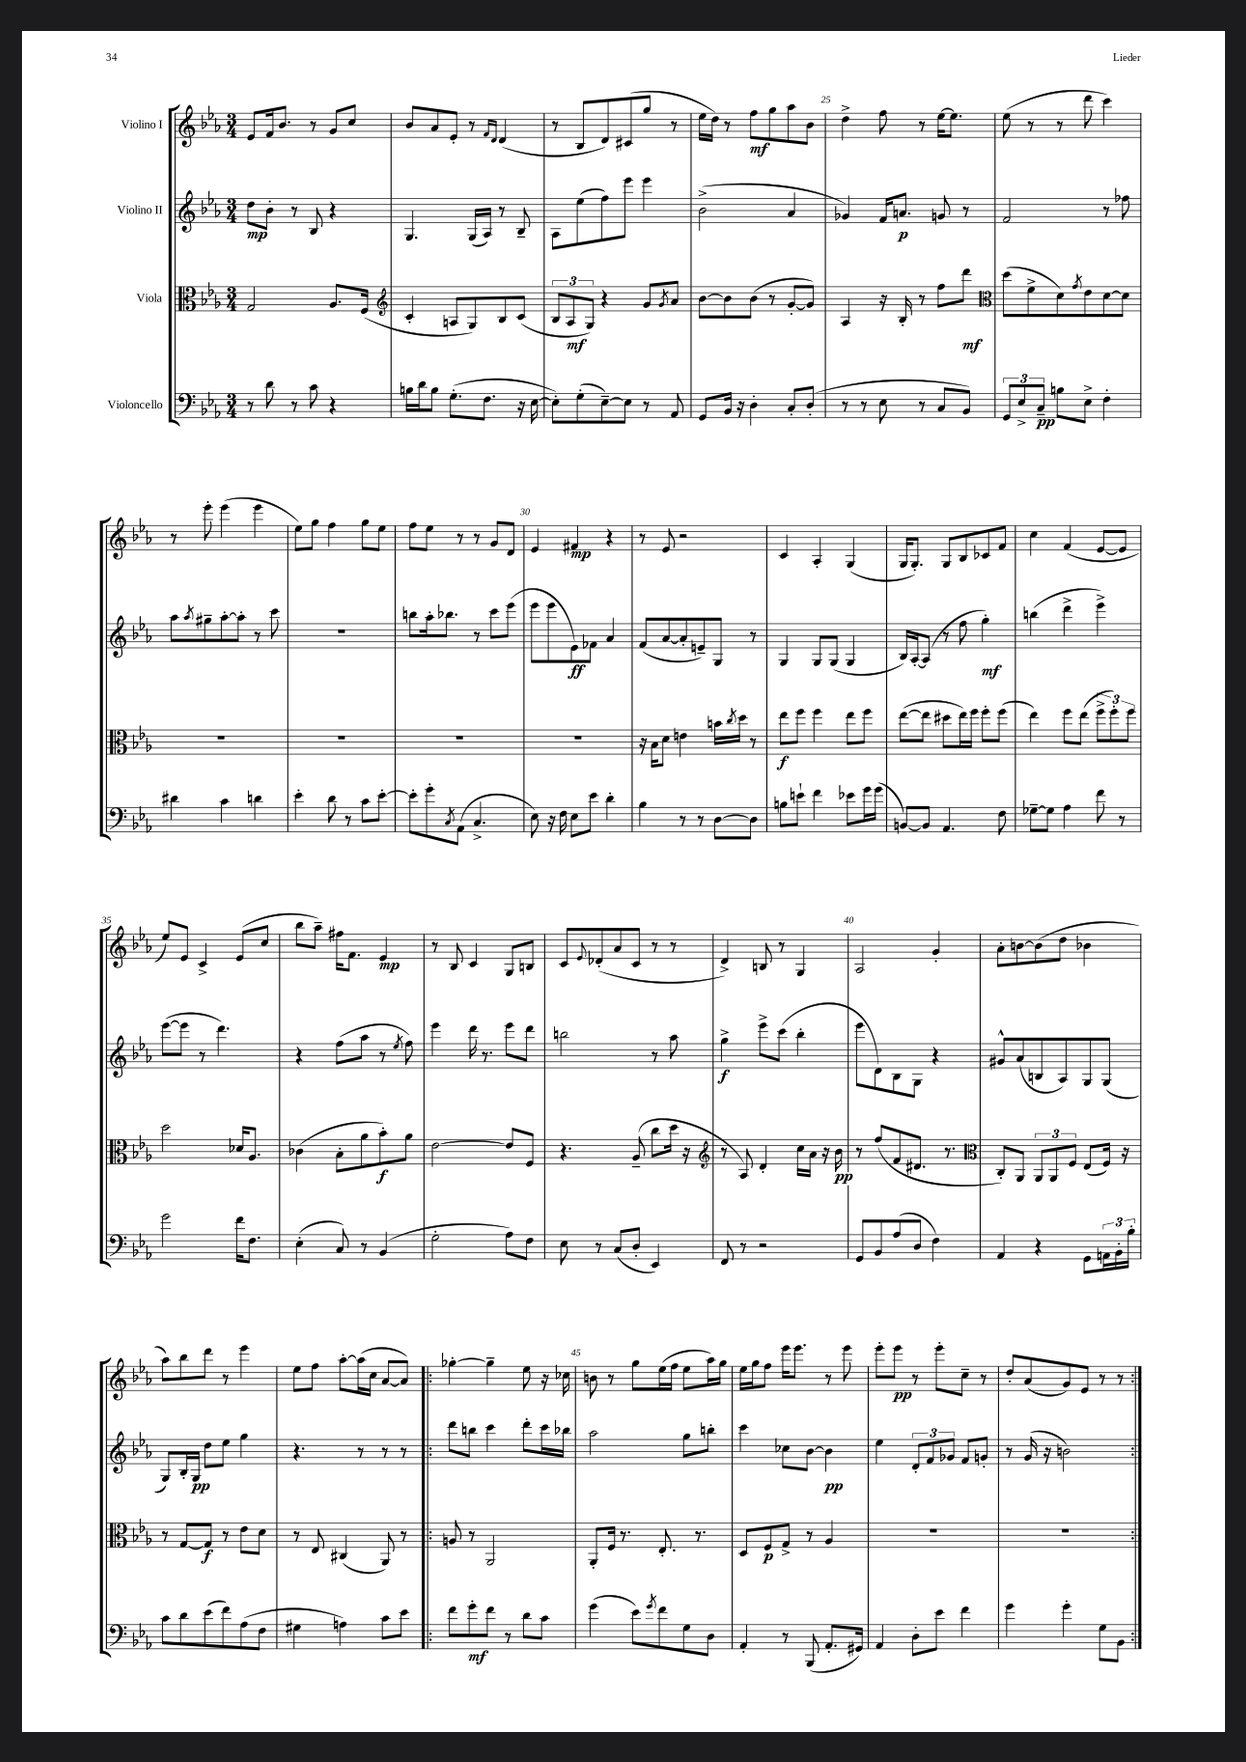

**kern	**kern	**kern	**kern
*staff4	*staff3	*staff2	*staff1
*clefF4	*clefC3	*clefG2	*clefG2
*k[b-e-a-]	*k[b-e-a-]	*k[b-e-a-]	*k[b-e-a-]
*M3/4	*M3/4	*M3/4	*M3/4
8r	2G	8dd	8e-
8d	.	8b-'	16f
.	.	.	8.b-
8r	.	8r	.
8c	.	8B-	8r
4r	8.A-	4r	8g
.	.	.	8cc
.	(16F	.	.
=	=	=	=
*	*clefG2	*	*
16B	4c'	4.G	8b-
16d	.	.	.
8B	.	.	8a-
(8.G'	8A	.	8e-'
.	8G)	(16G	8r
8.F	.	16A-)	.
.	.	.	16qqf
.	.	.	16qqd
.	8B-	8r	(4d
16r	(8c	8B-~	.
[16E-	.	.	.
=	=	=	=
8E-'])	12B-	8A-	8r
.	12A-	.	.
(8G'	.	(8ee-	8B-
.	12G)	.	.
[8E-~)	4r	8ff)	8d)
8E-]	.	8eee-	(8c#
8r	8g	4eee-	8gg
.	8qg	.	.
8AA-	8a-	.	8r
=	=	=	=
8GG	[8b-	(2b-^	16ee-
.	.	.	16dd)
16BB-	8b-]	.	8r
16r	.	.	.
4D'	(8b-	.	8ff
.	8r	.	8gg
8C'	[8g'	4a-	8aa-
(8D'	8g])	.	8b-
=	=	=	=
8r	4A-	4g-)	4dd^
8r	.	.	.
8E-	16r	16f	8ff
.	16B-'	8.a	.
8r	8r	.	8r
8C	8ff	8g	[16ee-
.	.	.	8.ee-]
8BB-)	8ddd	8r	.
=	=	=	=
*	*clefC3	*	*
12GG	(8dd	2f	(8ee-
12E-^	.	.	.
.	8f^	.	8r
12C~	.	.	.
8B	8d)	.	8r
.	8qg	.	.
8E-^	8e-	.	8ddd
4F'	[8d	8r	4ccc)
.	8d]	8ff-	.
=	=	=	=
4d#	2.r	8aa-	8r
.	.	8qaa-	.
.	.	8gg#~	8eee-'
4c	.	[8aa-'	(4eee-
.	.	8aa-']	.
4d	.	8r	4eee-
.	.	8ccc	.
=	=	=	=
4e-'	2.r	2.r	8ee-)
.	.	.	8gg
8d	.	.	4ff
8r	.	.	.
8c	.	.	8gg
[8e-'	.	.	8ee-
=	=	=	=
8e-']	2.r	8bb	8ff
8g'	.	16aa-'	8ee-
.	.	8.bb-	.
8qC	.	.	.
(8AA-	.	.	8r
4.C^	.	8r	8r
.	.	8ccc	8g
.	.	(8eee-	8d
=	=	=	=
8E-)	2.r	8eee-	4e-
16r	.	8eee-	.
16F	.	.	.
8E-	.	8e-)	4f#
8e-	.	8f-	.
4d'	.	4a-	4r
=	=	=	=
4B-	16r	(8f	8r
.	16B-	.	.
.	8d	[8a-	8e-
8r	4e	8a-']	2r
8r	.	8e~)	.
[8D	16b	8G	.
.	8qcc	.	.
.	16dd	.	.
8D]	8r	8r	.
=	=	=	=
8B	8ee-	4G	4c
8e`	8ff	.	.
4f	4ff	8G	4A-'
.	.	(8G	.
8e-	8ee-	4G	(4G
16g	8ff	.	.
(16g	.	.	.
=	=	=	=
[8BB)	([8ee-	16B-)	16G
.	.	[16A-'	8.G')
8BB]	8ee-]	(8A-]	.
4.AA-	8dd#	8r	8G
.	16ee-)	8ff	8B-
.	16ff	.	.
.	8ff'	4gg')	8c-
8F	(8ff	.	8f
=	=	=	=
[8G-~	4ee-)	(4bb	4cc
8G-]	.	.	.
4A-	8ff	4ddd^	(4f
.	(8ee-	.	.
8f	12ff^	4eee-^)	[8e-
.	12ff')	.	.
8r	.	.	8e-]
.	12ff	.	.
=	=	=	=
2g	2dd	([8eee-	8ee-)
.	.	8eee-]	8e-
.	.	8r	4c^
.	.	4.ddd)	.
16f	16d-	.	(8e-
8.F	8.A-	.	.
.	.	.	8cc
=	=	=	=
(4E-'	(4c-	4r	8bb-
.	.	.	8aa-~)
8C)	8B-'	(8ff	16ff#
.	.	.	8.f
8r	8a-	8aa-	.
(4BB-	8b-')	8r	4e-
.	.	8qee-	.
.	8a-	8ff)	.
=	=	=	=
2G'	[2e-	4eee-	8r
.	.	.	8B-
.	.	16ddd	4c
.	.	8.r	.
8A-)	8e-]	8eee-	8G
8F	8F	8ddd	8B
=	=	=	=
8E-	4.r	2bb	8c
.	.	.	8qqe-
8r	.	.	(8d-'
(8C	.	.	8a-
8D'	(8A-~	.	8c
4EE-)	8cc	8r	8r
.	16dd	8aa-	8r
.	16r	.	.
=	=	=	=
*	*clefG2	*	*
8FF	8r	4gg^	4d^)
8r	8A-)	.	.
2r	4d'	8eee-^	8B
.	.	(8ccc	8r
.	16cc	4bb-'	4G
.	16a-	.	.
.	16r	.	.
.	16b-	.	.
=	=	=	=
8GG	8r	8eee-	2A-
8BB-	(8ff	8d)	.
(8A-	8f	8B-	.
8D	8.d#	8G	.
4F)	.	4r	4g'
.	8.r	.	.
=	=	=	=
*	*clefC3	*	*
4AA-	8C')	8g#^^	8a-'
.	8AA-	(8a-	[8b
4r	12AA-	8B	(8b]
.	12AA-	.	.
.	.	8A-)	8dd
.	12F	.	.
8GG	(8E-	8G	4b-
24AA	16F)	(8G	.
24BB-'	.	.	.
.	16r	.	.
24B-'	.	.	.
=	=	=	=
8c	8r	8G)	8aa-)
8d	[8G	16B-'	8bb-
.	.	16G	.
(8e-	8G]	8dd	8ddd
8f)	8r	8ee-	8r
(8A-	8e-	4gg	4eee-
8F	8d	.	.
=	=	=	=
4G#	8r	4.r	8ee-
.	8E-	.	8ff
4A)	(4C#	.	[8aa-'
.	.	8r	(16aa-]
.	.	.	16cc
8c	8AA-)	8r	[8a-
8e-	8r	8r	8a-])
=!|:	=!|:	=!|:	=!|:
8f	8A	8ddd	[4gg-'
8g'	8r	8bb	.
8f	2AA-	4ccc	4gg-~]
8r	.	.	.
8d	.	8ddd'	8ee-
8c	.	16ccc	16r
.	.	16bb-	16cc-
=	=	=	=
(4g	8AA-'	2aa-	8b
.	16F	.	8r
.	8.r	.	.
8e-)	.	.	8gg
8qg	.	.	.
8f	8.E-'	.	(16ee-
.	.	.	16ff
8G	.	8gg	8ee-
.	8.r	.	.
8D	.	8bb'	16aa-)
.	.	.	16gg
=	=	=	=
4AA-'	8D	4ccc	16ee-
.	.	.	16gg
.	8F	.	8ff
8r	8G^	8cc-	16eee-
.	.	.	8.eee-
(8BBB-	8r	[8b-	.
8.AA-'	4A-	4b-]	8r
.	.	.	8eee-
16GG#)	.	.	.
=	=	=	=
4AA-	2.r	4ee-	8eee-'
.	.	.	8eee-
8D'	.	12d'	8r
.	.	12f	.
8e-	.	.	8eee-'
.	.	12g-	.
4f	.	8f	8cc~
.	.	8g'	8r
=	=	=	=
4g	2.r	8r	8dd'
.	.	(16g	(8a-
.	.	16r	.
4g'	.	2b)	8g)
.	.	.	8e-
8G	.	.	8r
8BB-	.	.	8r
==:|!	==:|!	==:|!	==:|!
*-	*-	*-	*-
